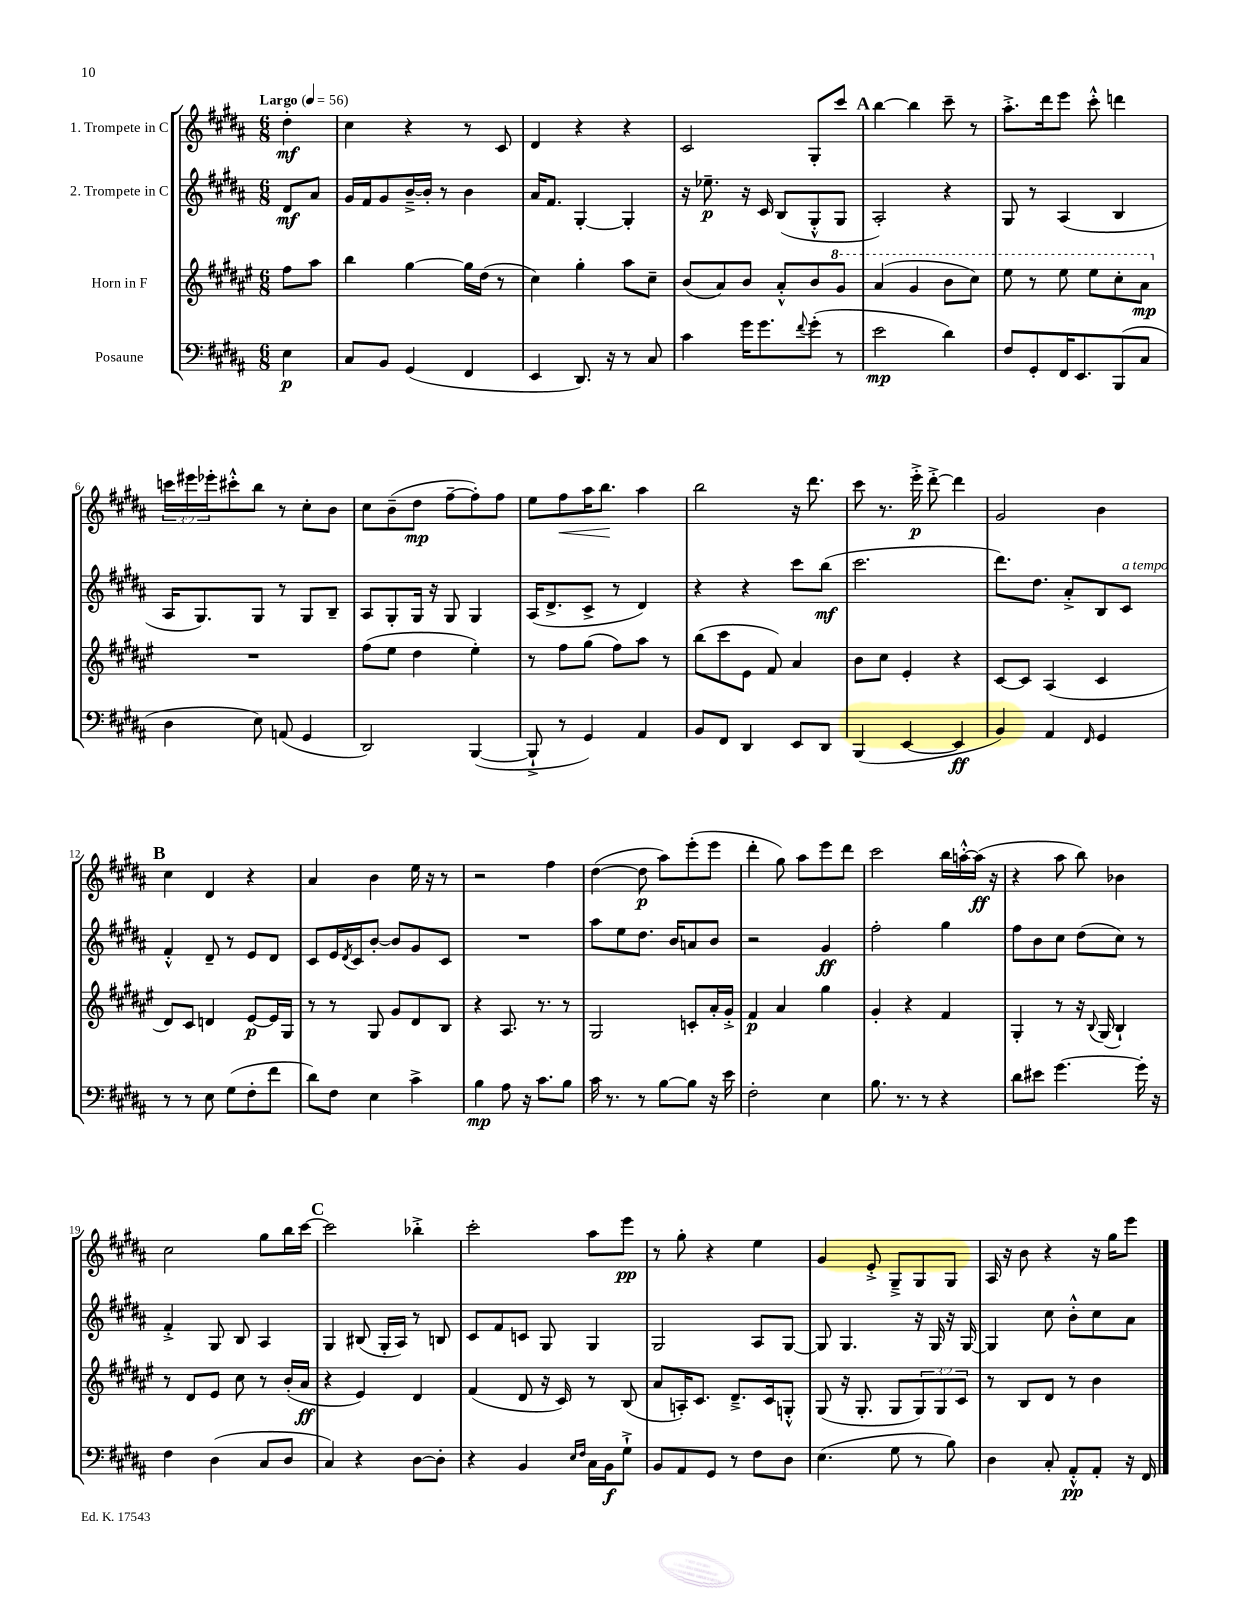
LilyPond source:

<<
\new StaffGroup <<
\new Staff = "s0" \with { instrumentName = "1. Trompete in C" } {
    \clef treble \key b \major \numericTimeSignature \time 6/8 \override Staff.TupletNumber.text = #tuplet-number::calc-fraction-text \partial 4 \tempo "Largo" 4 = 56
    dis''4-.\mf |
    cis''4 r4 r8 cis'8 |
    dis'4 r4 r4 |
    cis'2 gis8-. cis'''8 |
    \mark \markup { \bold "A" } b''4~ b''4 cis'''8-- r8 |
    ais''8.-.-> dis'''16 e'''8 cis'''8-.-^ d'''4 |
    \tuplet 3/2 { c'''16 eis'''16 ees'''16-. } cis'''8-.-^ b''8 r8 cis''8-. b'8 |
    cis''8 b'8--( dis''8\mp fis''8~-- fis''8-.) fis''8 |
    e''8 fis''8\< ais''16 b''8.\! ais''4 |
    b''2 r16 dis'''8. |
    cis'''8 r8. e'''16-.->\p dis'''8~-.-> dis'''4 |
    gis'2 b'4 |
    \mark \markup { \bold "B" } cis''4 dis'4 r4 |
    ais'4 b'4 e''16 r16 r8 |
    r2 fis''4 |
    dis''4~( dis''8\p ais''8) e'''8-.( e'''8 |
    dis'''4-. gis''8) ais''8 e'''8 dis'''8 |
    cis'''2 b''16 a''16~-.-^ a''16\ff( r16 |
    r4 ais''8 b''8) bes'4 |
    cis''2 gis''8 b''16 cis'''16~ |
    \mark \markup { \bold "C" } cis'''2 bes''4-.-> |
    cis'''2-. ais''8 e'''8\pp |
    r8 gis''8-. r4 e''4 |
    gis'4 e'8-.-> gis8---> gis8 gis8 |
    ais16 r16 b'8 r4 r16 gis''16 e'''8 \bar "|." |
}
\new Staff = "s1" \with { instrumentName = "2. Trompete in C" } {
    \clef treble \key b \major \numericTimeSignature \time 6/8 \partial 4
    dis'8\mf ais'8 |
    gis'16 fis'16 gis'8 b'16~---> b'16-. r8 b'4 |
    ais'16 fis'8. gis4~-. gis4-. |
    r16 ees''8.--\p r16 cis'16 b8( gis8-.-^ gis8 |
    \mark \markup { \bold "A" } ais2-.) r4 |
    gis8 r8 ais4( b4 |
    ais16 gis8.) gis8 r8 gis8 b8-- |
    ais8 gis8-. gis16 r16 gis8 gis4 |
    ais16( dis'8.-> cis'8-> r8 dis'4) |
    r4 r4 cis'''8 b''8\mf( |
    cis'''2. |
    dis'''8.) dis''8. ais'8-.-> b8 cis'8^\markup { \italic "a tempo" } |
    \mark \markup { \bold "B" } fis'4-.-^ dis'8-- r8 e'8 dis'8 |
    cis'8 e'16 \acciaccatura { dis'8 } cis'16 b'8~-. b'8 gis'8 cis'8 |
    R2. |
    ais''8 e''8 dis''8. b'16 a'8 b'8 |
    r2 gis'4\ff |
    fis''2-. gis''4 |
    fis''8 b'8 cis''8 dis''8( cis''8) r8 |
    fis'4-.-> gis8 b8 ais4 |
    \mark \markup { \bold "C" } gis4 bis8( gis16-. ais16) r8 b8 |
    cis'8 fis'8 c'8 gis8 gis4 |
    gis2 ais8 gis8~ |
    gis8 gis4. r16 gis16 r16 gis16~ |
    gis4 cis''8 b'8-.-^ cis''8 ais'8 \bar "|." |
}
\new Staff = "s2" \with { instrumentName = "Horn in F" } {
    \clef treble \key fis \major \numericTimeSignature \time 6/8 \override Staff.TupletNumber.text = #tuplet-number::calc-fraction-text \partial 4
    fis''8 ais''8 |
    b''4 gis''4~ gis''16 dis''16( r8 |
    cis''4) gis''4-. ais''8 cis''8-- |
    b'8( ais'8) b'8 ais'8-.-^ b'8 \ottava #1 gis''8 |
    \mark \markup { \bold "A" } ais''4( gis''4 b''8 cis'''8) |
    eis'''8 r8 eis'''8 eis'''8 cis'''8-. ais''8\mp \ottava #0 |
    R2. |
    fis''8( eis''8 dis''4 eis''4-.) |
    r8 fis''8 gis''8( fis''8) ais''8 r8 |
    b''8( cis'''8 eis'8 fis'8) ais'4 |
    b'8 cis''8 eis'4-. r4 |
    cis'8~ cis'8 ais4( cis'4 |
    \mark \markup { \bold "B" } dis'8) cis'8 d'4 eis'8~\p eis'16 gis16 |
    r8 r8 gis8 gis'8 dis'8 b8 |
    r4 ais8. r8. r8 |
    gis2 c'8-. ais'16-. gis'16-.-> |
    fis'4\p ais'4 gis''4 |
    gis'4-. r4 fis'4 |
    gis4-. r8 r16 \appoggiatura { b8 } gis16( b4-!) |
    r8 dis'8 eis'8 cis''8 r8 b'16-.( ais'16\ff |
    \mark \markup { \bold "C" } r4 eis'4) dis'4 |
    fis'4( dis'8 r16 cis'16) r8 b8( |
    ais'8 a16-.) cis'8. dis'8.---> cis'16 g8-.-^ |
    gis8( r16 gis8.-. gis8 \tuplet 3/2 { gis8) gis8 cis'8 } |
    r8 b8 dis'8 r8 b'4 \bar "|." |
}
\new Staff = "s3" \with { instrumentName = "Posaune" } {
    \clef bass \key b \major \numericTimeSignature \time 6/8 \partial 4
    e4\p |
    cis8 b,8 gis,4( fis,4 |
    e,4 dis,8.) r16 r8 cis8 |
    cis'4 gis'16 gis'8. \appoggiatura { fis'8 } gis'8-.( r8 |
    \mark \markup { \bold "A" } e'2\mp dis'4) |
    fis8 gis,8-. fis,16 e,8. b,,8( cis8 |
    dis4 e8) a,8( gis,4 |
    dis,2) b,,4~( |
    b,,8-!-> r8 gis,4) ais,4 |
    b,8 fis,8 dis,4 e,8 dis,8 |
    b,,4( e,4~ e,4\ff |
    b,4) ais,4 \grace { fis,16 } gis,4 |
    \mark \markup { \bold "B" } r8 r8 e8 gis8( fis8-. fis'8 |
    dis'8) fis8 e4 cis'4-> |
    b4\mp ais8 r16 cis'8. b8 |
    cis'16 r8. r8 b8~ b8 r16 e'16 |
    fis2-. e4 |
    b8. r8. r8 r4 |
    dis'8 eis'8 gis'4.~ gis'16-. r16 |
    fis4 dis4( cis8 dis8 |
    \mark \markup { \bold "C" } cis4) r4 dis8~ dis8-. |
    r4 b,4 \grace { e16 fis16 } cis16 b,16\f gis8-!-> |
    b,8 ais,8 gis,8 r8 fis8 dis8 |
    e4.( gis8 r8 b8) |
    dis4 cis8-. ais,8-.-^\pp ais,8-. r16 fis,16 \bar "|." |
}
>>
>>
